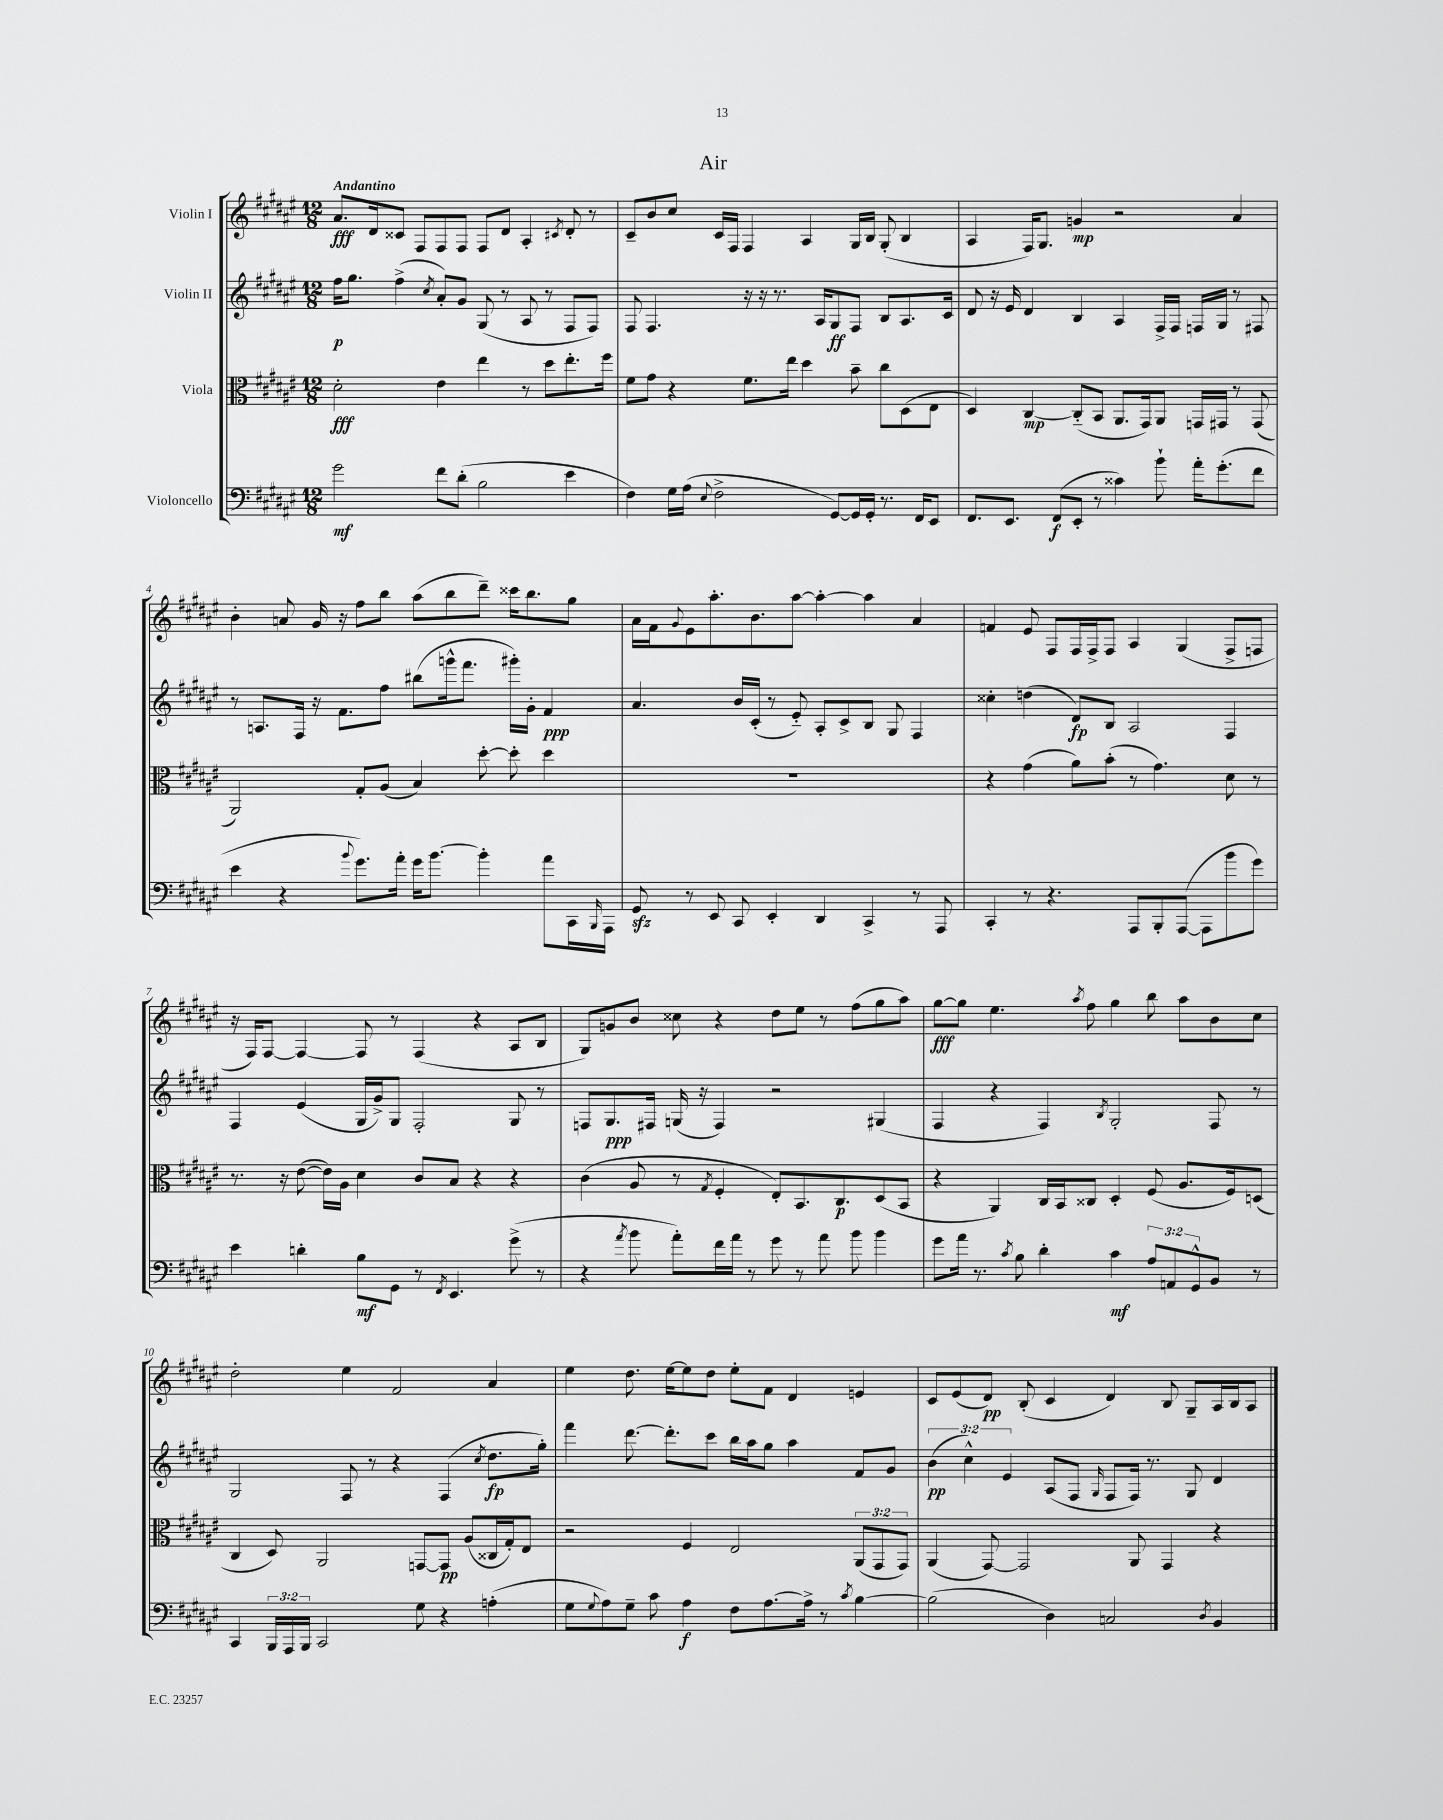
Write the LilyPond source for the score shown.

\header { title = "Air" }
<<
\new StaffGroup <<
\new Staff = "s0" \with { instrumentName = "Violin I" } {
    \clef treble \key fis \major \numericTimeSignature \time 12/8 \tempo "Andantino"
    ais'8.\fff dis'16 cisis'8 fis8 fis8 fis8 fis8 dis'8 ais4-. \acciaccatura { cis'8 } dis'8-. r8 |
    cis'8-- b'8 cis''8 cis'16 fis16 fis4 ais4 gis16 b16 gis8-.( b4 |
    ais4 fis16) gis8. g'4\mp r2 ais'4 |
    b'4-. a'8 gis'16 r16 fis''8 b''8 ais''8( b''8 dis'''8--) cisis'''16 b''8. gis''8 |
    ais'16 fis'16 \appoggiatura { gis'8 } eis'8 ais''8.-. b'8. ais''8~ ais''4~-. ais''4 ais'4 |
    f'4 eis'8 fis8 fis16 fis16-> fis8 ais4 gis4( fis8-> f8 |
    r16 fis16) fis8~ fis4~ fis8 r8 fis4( r4 ais8 b8 |
    gis8) g'8 b'8 cisis''8 r4 dis''8 eis''8 r8 fis''8( gis''8 ais''8) |
    gis''8~\fff gis''8 eis''4. \acciaccatura { ais''8 } fis''8 gis''4 b''8 ais''8 b'8 cis''8 |
    dis''2-. eis''4 fis'2 ais'4 |
    eis''4 dis''8. eis''16~ eis''8 dis''8 eis''8-. fis'8 dis'4 e'4 |
    cis'8 eis'8( dis'8\pp) b8-.( cis'4 dis'4) b8 gis8-- ais16 b16 ais8 \bar "|." |
}
\new Staff = "s1" \with { instrumentName = "Violin II" } {
    \clef treble \key fis \major \numericTimeSignature \time 12/8 \override Staff.TupletNumber.text = #tuplet-number::calc-fraction-text
    fis''16\p gis''8. fis''4->( \acciaccatura { cis''8 } ais'8-.) gis'8 gis8( r8 ais8 r8 fis8 fis8) |
    fis8 fis4. r16 r16 r8. ais16 gis8\ff fis8 b8 ais8. cis'16 |
    dis'8 r16 eis'16 dis'4 b4 ais4 fis16-> fis16 f16 gis16 r8 fis8 |
    r8 a8. fis16 r16 fis'8. fis''8 bis''8( g'''16-^ fis'''8. gis'''16-.) gis'16-. fis'4\ppp |
    ais'4. b'16 cis'16-.( r8 eis'8-_) ais8-. cis'8-> b8 gis8 fis4 |
    cisis''4-. d''4( dis'8\fp) b8 ais2 fis4 |
    fis4 eis'4( gis16 gis'16->) gis8 fis2-. gis8 r8 |
    f8 gis8.\ppp fis16 g16( r16 fis4) r2 gis4( |
    fis4 r4 fis4) \acciaccatura { b8 } gis2-. fis8 r8 |
    gis2 fis8 r8 r4 fis4( \acciaccatura { cis''8 } dis''8.\fp gis''16-.) |
    fis'''4 dis'''8.~ dis'''8.-. cis'''8 b''16 ais''16 gis''8 ais''4 fis'8 gis'8 |
    \tuplet 3/2 { b'4\pp( cis''4-^) eis'4 } ais8( fis8 \grace { gis16 } fis8 fis16) r8. gis8 dis'4 \bar "|." |
}
\new Staff = "s2" \with { instrumentName = "Viola" } {
    \clef alto \key fis \major \numericTimeSignature \time 12/8 \override Staff.TupletNumber.text = #tuplet-number::calc-fraction-text
    dis'2-.\fff eis'4 eis''4 r8 dis''8 eis''8.-. fis''16 |
    fis'8 gis'8 r4 fis'8. eis''16 dis''4 b'8-- cis''8 dis8( eis8 |
    dis4) cis4~\mp cis8-_( b,8 ais,8. gis,16) ais,8 g,16 gis,16 r8 gis,8( |
    ais,2) gis8-. ais8( b4) dis''8~-. dis''8-. dis''4 |
    R1. |
    r4 gis'4( ais'8) b'8-.( r8 gis'4.) dis'8 r8 |
    r8. r16 eis'8~( eis'16) ais16 dis'4 cis'8 b8 r4 r4 |
    cis'4( ais8 r8 \acciaccatura { gis8 } fis4-. eis8-.) b,8. cis8.\p dis8( b,8 |
    r4 ais,4) cis16 b,16 cisis8 dis4-. fis8( ais8. fis16) d8( |
    cis4 dis8) ais,2 g,8~ g,8\pp ais8( cisis16 gis16-.) eis8 |
    r2 fis4 eis2 \tuplet 3/2 { ais,8( gis,8 gis,8) } |
    ais,4( gis,8~) gis,2 ais,8 gis,4 r4 \bar "|." |
}
\new Staff = "s3" \with { instrumentName = "Violoncello" } {
    \clef bass \key fis \major \numericTimeSignature \time 12/8 \override Staff.TupletNumber.text = #tuplet-number::calc-fraction-text
    gis'2\mf fis'8 dis'8-.( b2 eis'4 |
    fis4) gis16 ais16( \appoggiatura { eis8 } fis2-> gis,8~) gis,16 gis,16-. r8. fis,16 eis,8 |
    fis,8. eis,8. fis,8\f( eis,8-. r8 cisis'4) b'8-! ais'16-. gis'8.-.( fis'8 |
    eis'4 r4 \appoggiatura { b'8 } gis'8.) ais'16-. gis'16 b'8.~ b'4-. ais'8 cis,16 \grace { b,,16 } ais,,16 |
    gis,8\sfz r8 eis,8 cis,8 eis,4-. dis,4 cis,4-> r8 ais,,8 |
    cis,4-. r8 r4. ais,,8 b,,8-. ais,,8~( ais,,8 b'8 gis'8) |
    eis'4 d'4-. b8\mf gis,8 r8 \acciaccatura { fis,8 } eis,4. gis'8->( r8 |
    r4 \acciaccatura { ais'8 } b'8 ais'8-.) fis'16 ais'16 r8 gis'8 r8 ais'8 b'8 b'4 |
    gis'8 ais'16 r8. \acciaccatura { cis'8 } b8 dis'4-. cis'4\mf \tuplet 3/2 { ais8 a,8 gis,8-^ } b,8 r8 |
    cis,4 \tuplet 3/2 { b,,16 ais,,16 b,,16 } cis,2 gis8 r4 a4-.( |
    gis8 \appoggiatura { gis8 } ais8) gis8-- cis'8 ais4\f fis8 ais8.~ ais16-> r8 \acciaccatura { cis'8 } b4~ |
    b2( dis4) c2 \acciaccatura { dis8 } b,4 \bar "|." |
}
>>
>>
